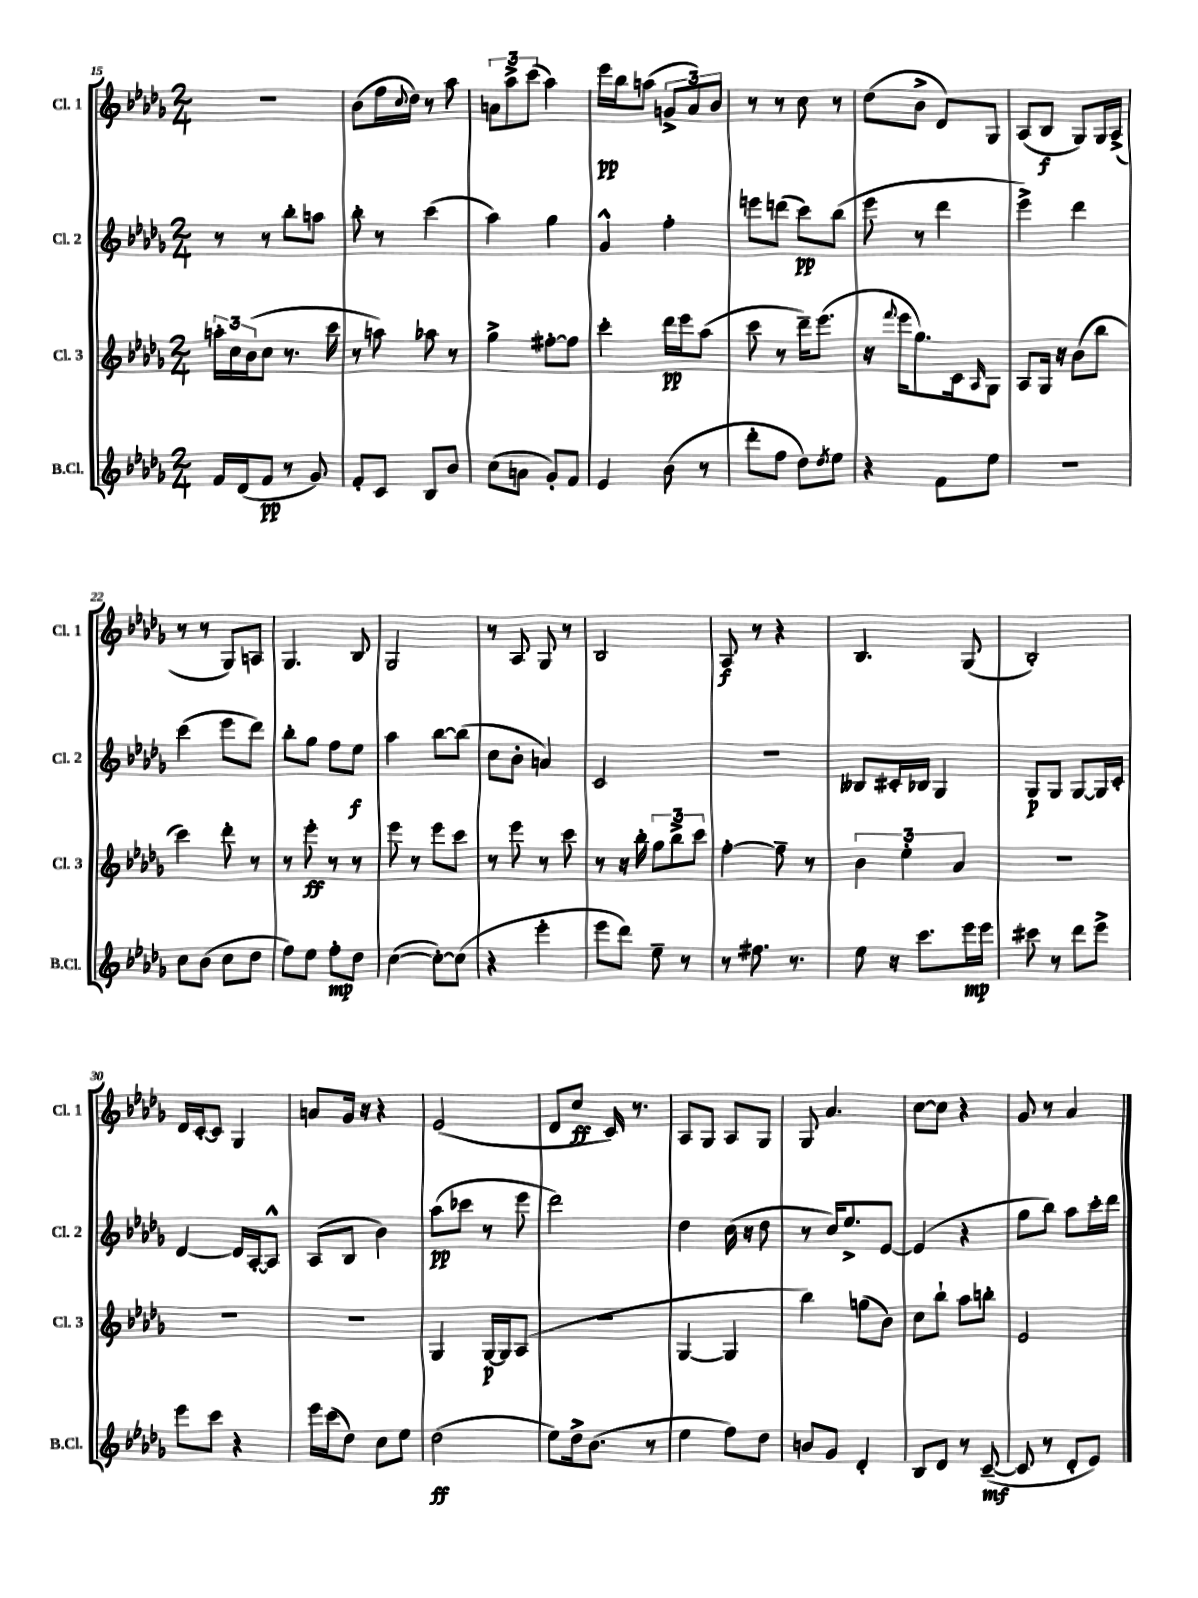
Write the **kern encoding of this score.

**kern	**dynam	**kern	**dynam	**kern	**dynam	**kern	**dynam
*part4	*part4	*part3	*part3	*part2	*part2	*part1	*part1
*staff4	*staff4	*staff3	*staff3	*staff2	*staff2	*staff1	*staff1
*I"B.Cl.	*	*I"Cl. 3	*	*I"Cl. 2	*	*I"Cl. 1	*
*I'B.Cl.	*	*I'Cl. 3	*	*I'Cl. 2	*	*I'Cl. 1	*
*clefG2	*	*clefG2	*	*clefG2	*	*clefG2	*
*k[b-e-a-d-g-]	*	*k[b-e-a-d-g-]	*	*k[b-e-a-d-g-]	*	*k[b-e-a-d-g-]	*
*M2/4	*	*M2/4	*	*M2/4	*	*M2/4	*
=15	=15	=15	=15	=15	=15	=15	=15
16f/LL	.	24aan'\LL	.	8r	.	2r	.
.	.	24cc\	.	.	.	.	.
(16d-/J	.	.	.	.	.	.	.
.	.	(24b-\J	.	.	.	.	.
8f/J	pp	8cc\J	.	8r	.	.	.
8r	.	8.r	.	8bb-'\L	.	.	.
8g-/)	.	.	.	8aan\J	.	.	.
.	.	16ccc\	.	.	.	.	.
=16	=16	=16	=16	=16	=16	=16	=16
8f'/L	.	8r	.	8bb-'\	.	(8b-\L	.
8c/J	.	8aan\)	.	8r	.	16ff\L	.
.	.	.	.	.	.	8qqcc/	.
.	.	.	.	.	.	16dd-\JJ)	.
8B-/L	.	8aa-X\	.	(4ccc\	.	8r	.
8b-/J	.	8r	.	.	.	8aa-\	.
=17	=17	=17	=17	=17	=17	=17	=17
(8cc\L	.	4gg-^\	.	4aa-\)	.	12an\L	.
.	.	.	.	.	.	12aa-^\	.
8an\J	.	.	.	.	.	.	.
.	.	.	.	.	.	(12ccc\J	.
8g-'/L)	.	[8ff#X'\L	.	4gg-\	.	4aa-\)	.
8f/J	.	8ff#\J]	.	.	.	.	.
=18	=18	=18	=18	=18	=18	=18	=18
4e-/	.	4ccc'\	.	4g-^^/	.	16eee-\LL	pp
.	.	.	.	.	.	16bb-\J	.
.	.	.	.	.	.	(8aan\J	.
(8b-\	.	16ddd-\LL	pp	4ff'\	.	12gn^/L	.
.	.	16eee-\J	.	.	.	.	.
.	.	.	.	.	.	12a-/)	.
8r	.	(8aa-\J	.	.	.	.	.
.	.	.	.	.	.	12b-/J	.
=19	=19	=19	=19	=19	=19	=19	=19
8ddd-'\L	.	8ccc\	.	8eeen\L	.	8r	.
8ff\J	.	8r	.	(8dddn\J	.	8r	.
8dd-\L)	.	16ddd-~\KL)	.	8ccc\L)	pp	8cc\	.
.	.	(8.eee-\J	.	.	.	.	.
8qdd-/	.	.	.	.	.	.	.
8ee-\J	.	.	.	(8bb-\J	.	8r	.
=20	=20	=20	=20	=20	=20	=20	=20
4r	.	16r	.	8eee-\	.	(8dd-\L	.
.	.	8qqfff/	.	.	.	.	.
.	.	16eee-\KL	.	.	.	.	.
.	.	8.gg-\)	.	8r	.	8b-^\J	.
8f\L	.	.	.	4ddd-\	.	8d-/L)	.
.	.	16c\k	.	.	.	.	.
.	.	16qqA-/	.	.	.	.	.
8ee-\J	.	8G-\J	.	.	.	8G-/J	.
=21	=21	=21	=21	=21	=21	=21	=21
2r	.	8A-/L	.	4eee-^\)	.	(8A-/L	.
.	.	16G-/Jk	.	.	.	8B-/J	f
.	.	16r	.	.	.	.	.
.	.	(8b-\L	.	4ddd-\	.	8G-/L)	.
.	.	8bb-\J	.	.	.	16G-/L	.
.	.	.	.	.	.	(16A-^/JJ	.
!!LO:LB:g=z
=22	=22	=22	=22	=22	=22	=22	=22
8cc\L	.	4ccc\)	.	(4ccc\	.	8r	.
(8b-\J	.	.	.	.	.	8r	.
8cc\L	.	8ddd-'\	.	8eee-\L	.	8G-/L)	.
8dd-\J	.	8r	.	8ddd-\J)	.	8An/J	.
=23	=23	=23	=23	=23	=23	=23	=23
8ff\L)	.	8r	.	8bb-'\L	.	4.G-/	.
8ee-\J	.	8eee-'\	ff	8gg-\J	.	.	.
8ff'\L	mp	8r	.	8ff\L	.	.	.
8dd-\J	.	8r	.	8ee-\J	f	8B-/	.
=24	=24	=24	=24	=24	=24	=24	=24
([4cc\	.	8eee-\	.	4aa-\	.	2G-/	.
.	.	8r	.	.	.	.	.
8cc'\L_)	.	8eee-\L	.	[8bb-\L	.	.	.
(8cc\J]	.	8ccc\J	.	(8bb-\J]	.	.	.
=25	=25	=25	=25	=25	=25	=25	=25
4r	.	8r	.	8cc\L	.	8r	.
.	.	8eee-\	.	8b-'\J	.	8A-/	.
4eee-'\	.	8r	.	4an/)	.	8G-/	.
.	.	8ccc\	.	.	.	8r	.
=26	=26	=26	=26	=26	=26	=26	=26
8eee-\L	.	8r	.	2c/	.	2B-/	.
8ddd-\J)	.	16r	.	.	.	.	.
.	.	16bb-'\	.	.	.	.	.
8ee-~\	.	12gg-\L	.	.	.	.	.
.	.	12bb-^\	.	.	.	.	.
8r	.	.	.	.	.	.	.
.	.	12ccc\J	.	.	.	.	.
=27	=27	=27	=27	=27	=27	=27	=27
8r	.	[4ff'\	.	2r	.	8A-/	f
8.ff#X\	.	.	.	.	.	8r	.
.	.	8ff~\]	.	.	.	4r	.
8.r	.	.	.	.	.	.	.
.	.	8r	.	.	.	.	.
=28	=28	=28	=28	=28	=28	=28	=28
8ee-\	.	6b-\	.	8B--X/L	.	4.B-/	.
16r	.	.	.	16c#X'/L	.	.	.
.	.	6ee-'\	.	.	.	.	.
8.ccc\L	.	.	.	16B-X/JJ	.	.	.
.	.	.	.	4G-/	.	.	.
.	.	6a-/	.	.	.	.	.
16eee-\L	mp	.	.	.	.	(8G-/	.
16eee-\JJ	.	.	.	.	.	.	.
=29	=29	=29	=29	=29	=29	=29	=29
8ccc#X\	.	2r	.	8G-/L	p	2B-'/)	.
8r	.	.	.	8G-/J	.	.	.
8ddd-\L	.	.	.	[8G-/L	.	.	.
8eee-^\J	.	.	.	16G-/L]	.	.	.
.	.	.	.	16c'/JJ	.	.	.
!!LO:LB:g=z
=30	=30	=30	=30	=30	=30	=30	=30
8eee-\L	.	2r	.	[4d-/	.	16d-/LL	.
.	.	.	.	.	.	[16c'/J	.
8ccc\J	.	.	.	.	.	8c/J]	.
4r	.	.	.	16d-/LL]	.	4G-/	.
.	.	.	.	[16A-'/J	.	.	.
.	.	.	.	8A-^^/J]	.	.	.
=31	=31	=31	=31	=31	=31	=31	=31
16eee-\LL	.	2r	.	(8A-/L	.	8an/L	.
(16ccc\J	.	.	.	.	.	.	.
8dd-\J)	.	.	.	8B-/J	.	16g-/Jk	.
.	.	.	.	.	.	16r	.
8cc\L	.	.	.	4b-\)	.	4r	.
8ee-\J	.	.	.	.	.	.	.
=32	=32	=32	=32	=32	=32	=32	=32
(2dd-\	ff	4G-/	.	(8aa-\L	pp	(2e-/	.
.	.	.	.	8ccc-X\J	.	.	.
.	.	[16G-/LL	p	8r	.	.	.
.	.	16G-/J]	.	.	.	.	.
.	.	(8A-/J	.	8eee-\	.	.	.
=33	=33	=33	=33	=33	=33	=33	=33
8ee-\L)	.	2r	.	2ddd-\)	.	8d-/L	.
16dd-^\k	.	.	.	.	.	8cc/J	ff
(8.b-\J	.	.	.	.	.	.	.
.	.	.	.	.	.	16c/)	.
.	.	.	.	.	.	8.r	.
8r	.	.	.	.	.	.	.
=34	=34	=34	=34	=34	=34	=34	=34
4ee-\	.	[4G-/	.	4dd-\	.	8A-/L	.
.	.	.	.	.	.	8G-/J	.
8ff\L)	.	4G-/]	.	(16cc\	.	8A-/L	.
.	.	.	.	16r	.	.	.
8dd-\J	.	.	.	8dd-\	.	8G-/J	.
=35	=35	=35	=35	=35	=35	=35	=35
8bn/L	.	4bb-\)	.	8r	.	8G-/	.
8g-/J	.	.	.	16cc/KL)	.	4.a-/	.
.	.	.	.	8.ee-^/	.	.	.
4d-'/	.	(8ggn\L	.	.	.	.	.
.	.	8b-\J)	.	[8e-/J	.	.	.
=36	=36	=36	=36	=36	=36	=36	=36
8B-/L	.	8cc\L	.	(4e-/]	.	[8cc\L	.
8d-/J	.	8bb-`\J	.	.	.	8cc\J]	.
8r	.	8aa-\L	.	4r	.	4r	.
([8c~/	mf	8bbn'\J	.	.	.	.	.
=37	=37	=37	=37	=37	=37	=37	=37
8c/]	.	2e-/	.	8gg-\L	.	8g-/	.
8r	.	.	.	8bb-\J)	.	8r	.
8d-'/L	.	.	.	8aa-\L	.	4a-/	.
8e-/J)	.	.	.	16ccc'\L	.	.	.
.	.	.	.	16ddd-\JJ	.	.	.
==	==	==	==	==	==	==	==
*-	*-	*-	*-	*-	*-	*-	*-
